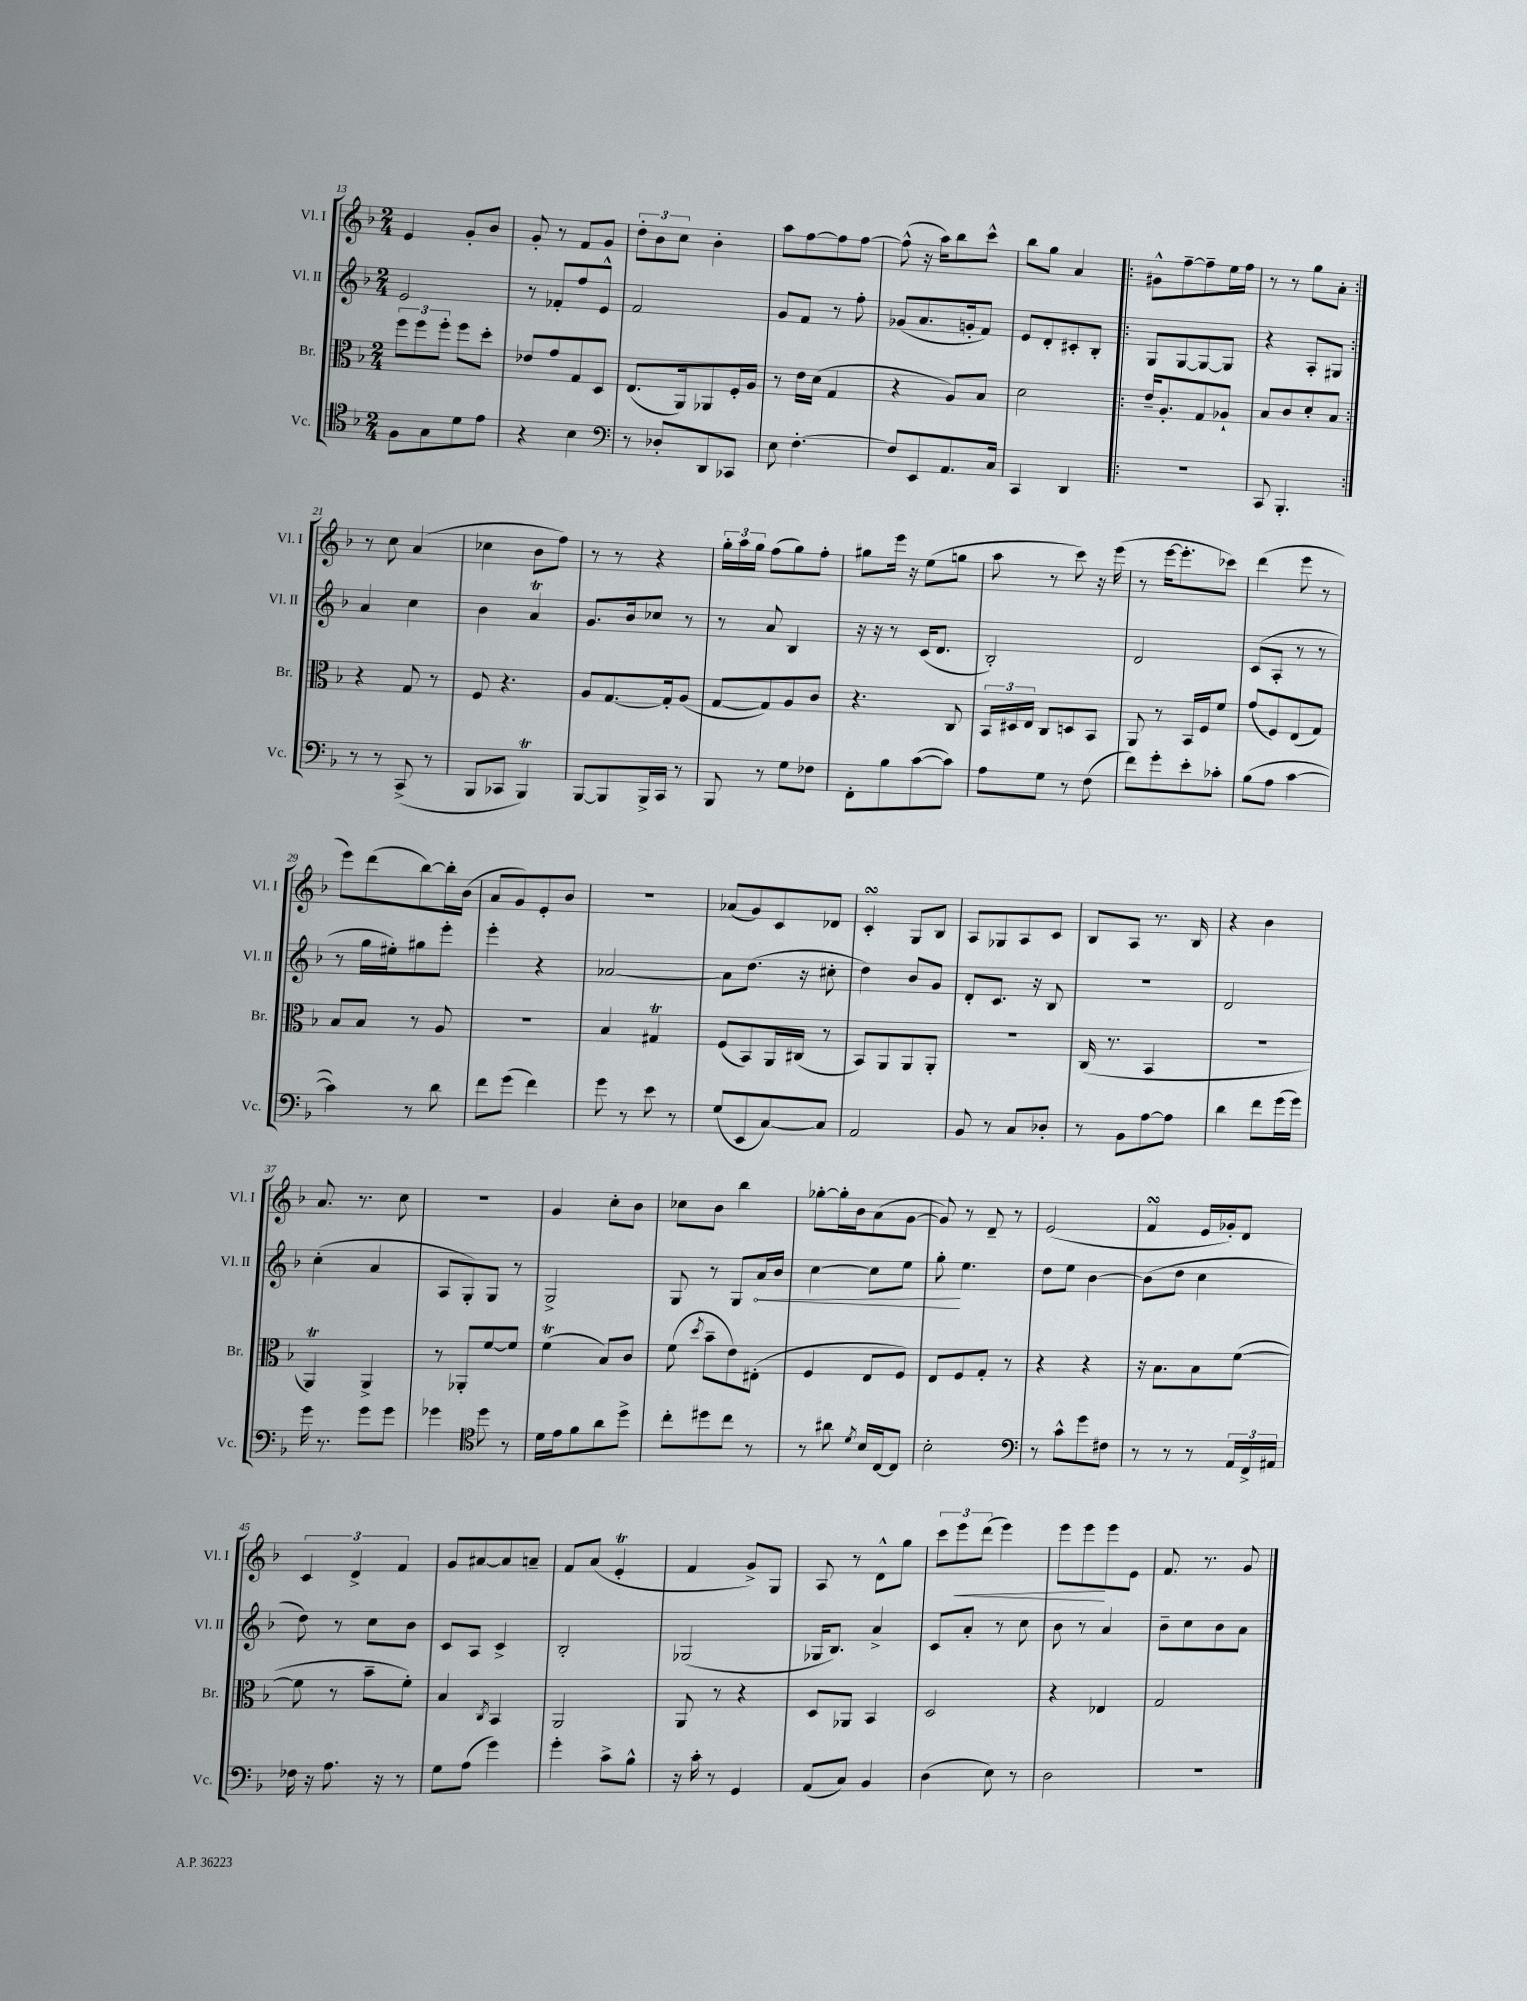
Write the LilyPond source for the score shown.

<<
\new StaffGroup <<
\new Staff = "s0" \with { instrumentName = "Vl. I" shortInstrumentName = "Vl. I" } {
    \clef treble \key f \major \numericTimeSignature \time 2/4
    \autoBeamOff e'4 g'8[-. bes'8] |
    g'8-. r8 f'8[ g'8] |
    \tuplet 3/2 { d''8[-. bes'8 c''8] } bes'4-. |
    a''8[ f''8~ f''8 f''8]~ |
    f''8-^( r16 a''16[) bes''8 c'''8]-^ |
    bes''8[ g''8] a'4 |
    \repeat volta 2 { gis'8[-^ f''8~-- f''8-- e''16 f''16] |
    r8 r8 g''8[ a'8]-. | }
    r8 c''8 a'4( |
    ces''4 bes'8[ f''8]) |
    r8 r8 r4 |
    \tuplet 3/2 { g''16[-. a''16 g''16] } f''8[( g''8) f''8]-. |
    gis''8[ e'''16] r16 e''8[( g''8] |
    a''8 r8 c'''8) r16 e'''16( |
    r8 e'''16[~ e'''8.-. ces'''8]) |
    d'''4( e'''8 r8 |
    e'''8[) d'''8( bes''8~) bes''16-. bes'16]( |
    a'8[ g'8) e'8-. bes'8] |
    r2 |
    aes'8[( g'8) c'8 des'8] |
    c'4-.\turn g8[ bes8] |
    a8[ ges8 a8 c'8] |
    bes8[ a8] r8. bes16 |
    r4 bes'4 |
    a'8. r8. c''8 |
    r2 |
    g'4 c''8[-. bes'8] |
    ces''8[ bes'8] bes''4 |
    ges''8[~-. ges''16-. bes'16 a'8( g'8]~ |
    g'8) r8 d'8-- r8 |
    e'2( |
    f'4\turn e'16[ ges'16-.) d'8] |
    \tuplet 3/2 { c'4 d'4-> f'4 } |
    g'8[ ais'8~ ais'8 a'8]-- |
    f'8[ a'8]( e'4-.\trill |
    f'4 g'8[->) g8] |
    a8 r8 d'8[-^ g''8] |
    \tuplet 3/2 { c'''8[ e'''8\< d'''8]( } e'''4) |
    e'''8[ e'''8\! e'''8 e'8] |
    f'8. r8. g'8 \bar "|." |
}
\new Staff = "s1" \with { instrumentName = "Vl. II" shortInstrumentName = "Vl. II" } {
    \clef treble \key f \major \numericTimeSignature \time 2/4
    \autoBeamOff e'2 |
    r8 fes'8[-. f''8 e'8]-^ |
    f'2 |
    g'8[ f'8] r8 f''8-. |
    ges'8[( a'8. g'16-. f'8]) |
    e'8[ d'8-. cis'8-. bes8]-. |
    \repeat volta 2 { g8[ g8~ g8~ g8] |
    r4 a8[-. gis8] | }
    a'4 c''4 |
    bes'4 a'4\trill |
    g'8.[ bes'16 ces''8] r8 |
    r8 a'8 bes4 |
    r16 r16 r8 c'16[( d'8.] |
    bes2-.) |
    d'2 |
    c'8[( a8]-. r8 r8 |
    r8 g''16[ eis''16-.) gis''8 e'''8]-. |
    e'''4-. r4 |
    aes'2~ |
    aes'8[ d''8.]( r16 cis''8-. |
    d''4) bes'8[ g'8] |
    d'8[-. c'8.] r16 bes8 |
    R2 |
    d'2 |
    c''4-.( a'4 |
    a8[ g8-.) g8] r8 |
    g2-> |
    g8 r8 g8[ \once \override Hairpin.circled-tip = ##t a'16\< bes'16] |
    c''4~ c''8[ e''8] |
    g''8-.\! e''4. |
    d''8[ e''8] bes'4~ |
    bes'8[( d''8] c''4 |
    d''8) r8 c''8[ bes'8] |
    c'8[ a8] c'4-> |
    bes2-. |
    ges2( |
    ges16[ bes8.]) a'4-> |
    c'8[ a'8]-. r8 c''8 |
    bes'8 r8 a'4 |
    bes'8[-- c''8 bes'8 a'8] \bar "|." |
}
\new Staff = "s2" \with { instrumentName = "Br." shortInstrumentName = "Br." } {
    \clef alto \key f \major \numericTimeSignature \time 2/4
    \autoBeamOff \tuplet 3/2 { f''8[ f''8 f''8]-. } f''8[ d''8]-. |
    ees'8[ g'8 g8 d8] |
    e8.[( a,16) aes,8 f16-. a16] |
    r8 e'16[ d'16]( g4 |
    r4 a8[) bes8] |
    d'2 |
    \repeat volta 2 { e'16[-- a8.-. g8 aes8]-! |
    bes8[ c'8 d'8-. bes8] | }
    r4 g8 r8 |
    f8 r4. |
    a8[ g8.~ g16-. a8]( |
    g8[~ g8) a8 c'8] |
    r4. c8 |
    \tuplet 3/2 { bes,16[ dis16 e16] } c8[ d8 bes,8] |
    a,8 r8 bes,16[ f16 f'8] |
    g'8[( f8) e8( g8]) |
    bes8[ bes8] r8 a8 |
    R2 |
    bes4 gis4\trill |
    f8[( bes,8) a,16 cis16]( r8 |
    bes,8[) a,8 a,8 a,8]-. |
    r2 |
    c16( r8. bes,4 |
    R2 |
    a,4\trill) a,4-> |
    r8 aes,8[-. f'8~ f'8] |
    f'4\trill( bes8[) c'8] |
    f'8( \acciaccatura { d''8 } bes'8[-- e'8) eis8]-.( |
    f4 e8[ f8]) |
    e8[ f8 g8]-. r8 |
    r4 r4 |
    r16 bes8.[ bes8 f'8]~( |
    f'8 r8 bes'8[-- f'8]-.) |
    bes4 \acciaccatura { c8 } bes,4 |
    a,2 |
    a,8 r8 r4 |
    d8[ aes,8] bes,4 |
    d2 |
    r4 ees4 |
    g2 \bar "|." |
}
\new Staff = "s3" \with { instrumentName = "Vc." shortInstrumentName = "Vc." } {
    \clef tenor \key f \major \numericTimeSignature \time 2/4
    \autoBeamOff f8[ g8 d'8 e'8] |
    r4 bes4 |
    \clef bass r8 des8[-. d,8 ces,8] |
    e8 f4.~-. |
    f8[ e,8 a,8. c16] |
    c,4 d,4 |
    \repeat volta 2 { R2 |
    c,8 bes,,4.-. | }
    r8 r8 c,8->( r8 |
    bes,,8[ ces,8] bes,,4\trill) |
    bes,,8[~ bes,,8 bes,,16-> c,16] r8 |
    bes,,8 r8 g8[ fes8] |
    f,8[-. bes8 c'8~( c'8]) |
    a8[ g8] r8 f8( |
    f'8[) g'8-. e'8-. ces'8]-. |
    bes8[( a8] c'4~ |
    c'4) r8 d'8 |
    f'8[ g'8]( f'4) |
    g'8 r8 e'8 r8 |
    g8[( e,8 c8~) c8] |
    a,2 |
    bes,8 r8 c8[ des8]-. |
    r8 bes,8[ a8~ a8] |
    d'4 f'8[ g'16( g'16]) |
    g'16 r8. g'8[ g'8] |
    ges'4 \clef tenor d''8 r8 |
    d'16[ e'16 f'8 a'8 d''8]-> |
    c''8[-. dis''8 c''8] r8 |
    r8 ais'8 \acciaccatura { d'8 } bes16[ c16~ c8] |
    bes2-. |
    \clef bass r8 c'8[-^ g'8 fis8] |
    r8 r8 r8 \tuplet 3/2 { a,16[ f,16-> ais,16] } |
    fes16 r16 a8. r16 r8 |
    g8[ a8]( g'4) |
    g'4-. c'8[-> bes8]-^ |
    r16 c'16-. r8 g,4 |
    a,8[( c8]) bes,4 |
    d4( e8) r8 |
    d2 |
    R2 \bar "|." |
}
>>
>>
\layout { \context { \Score currentBarNumber = #13 } }
